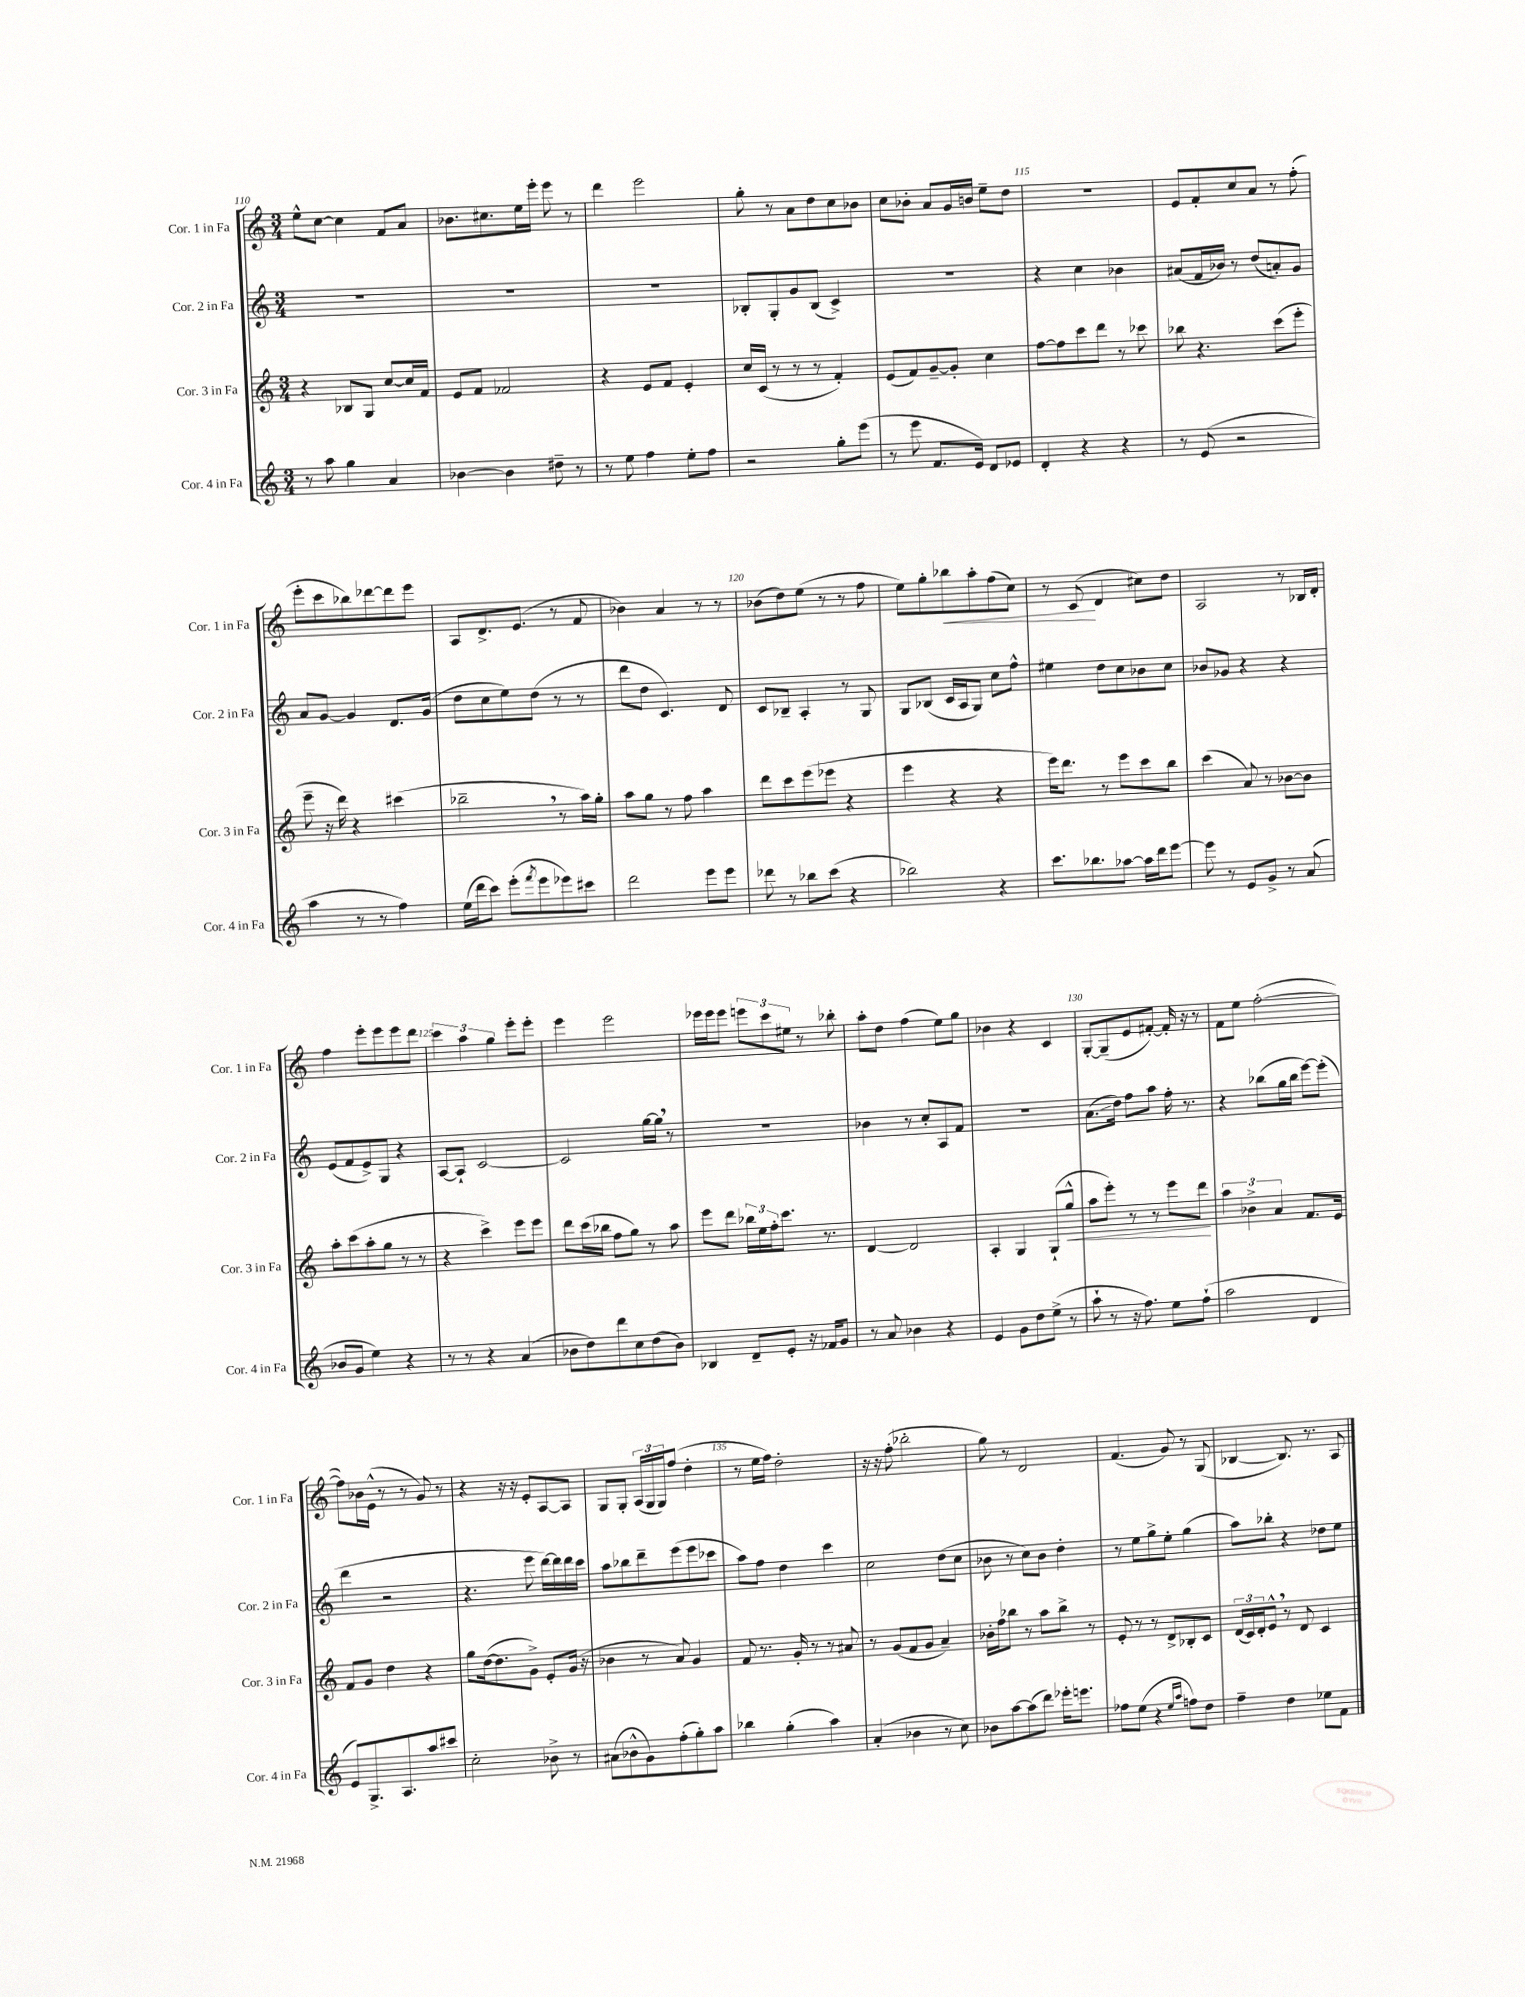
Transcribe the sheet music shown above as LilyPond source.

<<
\new StaffGroup <<
\new Staff = "s0" \with { instrumentName = "Cor. 1 in Fa" shortInstrumentName = "Cor. 1 in Fa" } {
    \clef treble \key c \major \numericTimeSignature \time 3/4
    e''8-^ c''8~ c''4 f'8 a'8 |
    bes'8. cis''8. e''16 e'''16-. e'''8 r8 |
    d'''4 e'''2 |
    g''8-. r8 a'8 d''8 c''8 bes'8 |
    c''8 bes'8-. a'8 g'16 b'16 e''8-- d''8 |
    R2. |
    e'8 f'8-. c''8 a'8 r8 f''8-.( |
    e'''8-. c'''8 bes''8) des'''8~ des'''8 e'''8 |
    a8 d'8.-> e'8.( r8 f'8 |
    bes'4) a'4 r8 r8 |
    bes'8( d''8) e''8( r8 r8 f''8 |
    e''8) g''8-. bes''8\< a''8-. f''8( c''8) |
    r8 c'8\!( d'4 cis''8) d''8 |
    a2 r8 bes16 d'16-. |
    f''4 e'''8-. e'''8 e'''8 d'''8 |
    \tuplet 3/2 { c'''4 a''4 g''4 } e'''8-. e'''8-. |
    e'''4 e'''2 |
    ees'''16 ees'''16 ees'''8 \tuplet 3/2 { e'''8 c'''8 eis''8 } r8 bes''8-. |
    a''8-. d''8 f''4( e''8) g''8 |
    bes'4 r4 c'4 |
    g8~-. g8--( e'8 fis'8~-.) fis'16-. r16 r8 |
    f'8 e''8 f''2~-.( |
    f''8) bes'16 e'16-^( r8 r8 g'8) r8 |
    r4 r16 r16 e'8-. a8~ a8 |
    g8 g8-. \tuplet 3/2 { a16( g16 g16) } f''8( d''4-. |
    r8 e''16 f''16) d''2-. |
    r16 r16 f''8-.( bes''2-. |
    g''8) r8 d'2 |
    f'4.( g'8) r8 g8( |
    bes4~ bes8.) r8. a8 \bar "|." |
}
\new Staff = "s1" \with { instrumentName = "Cor. 2 in Fa" shortInstrumentName = "Cor. 2 in Fa" } {
    \clef treble \key c \major \numericTimeSignature \time 3/4
    R2. |
    R2. |
    R2. |
    bes8-. g8-. g'8 bes8( c'4->) |
    R2. |
    r4 c''4 bes'4 |
    ais'8( f'16 bes'16) r8 d''8( a'8-.) g'8 |
    a'8 g'8~ g'4 d'8. g'16( |
    d''8 c''8 e''8) d''8( r8 r8 |
    d'''8 d''8 c'4.) d'8 |
    c'8 bes8-- a4-. r8 g8 |
    g8 bes8( c'16 a16 g8) c''8 f''8-^ |
    eis''4 d''8 c''8 bes'8 c''8 |
    bes'8 ges'8 r4 r4 |
    e'8( f'8 e'8->) g8 r4 |
    a8~ a8-! c'2~ |
    c'2 g''16~ g''16 \breathe r8 |
    R2. |
    bes'4 r8 c''8-. a8 f'8 |
    R2. |
    a'8.\glissando( d''16) f''8 a''8 f''16-. r8. |
    r4 bes''8( g''16 bes''16 e'''8~) e'''8-.( |
    d'''4 r2 |
    r4. e'''8 d'''16~) d'''16 d'''16 c'''16 |
    a''8 bes''8 d'''8-- e'''8( e'''8 ces'''8 |
    a''8) f''8 d''4 c'''4 |
    c''2 d''8( c''8 |
    bes'8 r8 c''8) bes'8 d''4-. |
    r8 e''8 g''8-> e''8-. g''4( |
    a''8) bes''8-. r4 des''8 e''8 \bar "|." |
}
\new Staff = "s2" \with { instrumentName = "Cor. 3 in Fa" shortInstrumentName = "Cor. 3 in Fa" } {
    \clef treble \key c \major \numericTimeSignature \time 3/4
    r4 bes8 g8 c''8~ c''16 f'16 |
    e'8 f'8 fes'2 |
    r4 e'8 f'8 e'4-. |
    c''16 c'16( r8 r8 r8 f'4-.) |
    e'8( f'8) g'8~-- g'8-. c''4 |
    f''8~ f''8 c'''8 d'''8 r8 ces'''8 |
    bes''8 r4. c'''8( e'''8-. |
    e'''8-- r16 d'''16) r4 cis'''4( |
    bes''2-- \breathe r8 a''16) g''16-. |
    a''8 g''8 r8 f''8 a''4 |
    d'''8 c'''8 e'''8( ees'''8 r4 |
    e'''4 r4 r4 |
    e'''16) d'''8. r8 e'''8 c'''8 b''8 |
    c'''4( a'8) r8 bes'8~ bes'8 |
    a''8-. c'''8( a''8-. g''8 r8 r8 |
    r4 c'''4->) e'''8 e'''8 |
    d'''8 c'''16( bes''16 f''8 g''8) r8 a''8 |
    e'''8 d'''8 \tuplet 3/2 { bes''16 e''16 f''16-. } c'''8. r8. |
    d'4~ d'2 |
    a4-. g4 g8-!( g''8-^\< |
    a''8 e'''8-.) r8 r8 e'''8 d'''8\! |
    \tuplet 3/2 { a''4 bes'4-> a'4 } f'8. e'16 |
    f'8 g'8 d''4 r4 |
    g''8 d''16~( d''8. g'8->) e'8-. g'16( r16 |
    bes'4 r8 a'8) g'4 |
    f'8 r8. g'16-. r8 r8 ais'8 |
    r8 g'8( f'8 g'8 a'4--) |
    bes'16-. f''16 bes''8 r8 a''8 bes''8-> r8 |
    e'8-. r8 r8 d'8-> bes8-. c'8 |
    \tuplet 3/2 { d'16( c'16) d'16-. } e'8-^ \breathe r8 d'8 c'4 \bar "|." |
}
\new Staff = "s3" \with { instrumentName = "Cor. 4 in Fa" shortInstrumentName = "Cor. 4 in Fa" } {
    \clef treble \key c \major \numericTimeSignature \time 3/4
    r8 a''8 g''4 a'4 |
    bes'4~ bes'4 dis''8-- r8 |
    r8 e''8 f''4 e''8-. f''8 |
    r2 g''8-. e'''8( |
    r8 e'''8 f'8. e'16) d'8 ees'8 |
    d'4-. r4 r4 |
    r8 e'8( r2 |
    a''4 r8 r8 f''4) |
    e''16( d'''16 c'''8) e'''8-.( \acciaccatura { f'''8 } e'''8 ees'''8) cis'''8 |
    d'''2 e'''8 e'''8 |
    des'''8 r8 bes''8 c'''8( r4 |
    bes''2) r4 |
    c'''8. bes''8. aes''8~ aes''16 d'''16 e'''8~ |
    e'''8 r8 e'8 g'8-> r8 a'8( |
    bes'8 g'8 e''4) r4 |
    r8 r8 r4 a'4( |
    bes'8 d''8) d'''8 c''8 d''8( bes'8) |
    bes4 d'8-- e'8-. r16 fes'16 g'8 |
    r8 a'8 bes'4 r4 |
    e'4 g'8 d''8 e''8->( r8 |
    a''8-! r8 r16 f''8.) e''8 f''8-!( |
    a''2 d'4 |
    e'8) g8.-> a8. a''8 cis'''8 |
    c''2-. bes'8-> r8 |
    ais'8( bes'8-^ g'8) f''8-.( g''8-.) a''8 |
    bes''4 g''4-.( a''4) |
    a'4-.( bes'4 r8 c''8) |
    bes'8 a''8~ a''8( d'''8) ees'''16-. e'''8. |
    fes''8 e''8( r4 \grace { e''16 a''16 } f''8) d''8 |
    f''4-- d''4 ees''8 f'8 \bar "|." |
}
>>
>>
\layout { \context { \Score currentBarNumber = #110 \override BarNumber.break-visibility = ##(#f #t #t) barNumberVisibility = #(every-nth-bar-number-visible 5) } }
